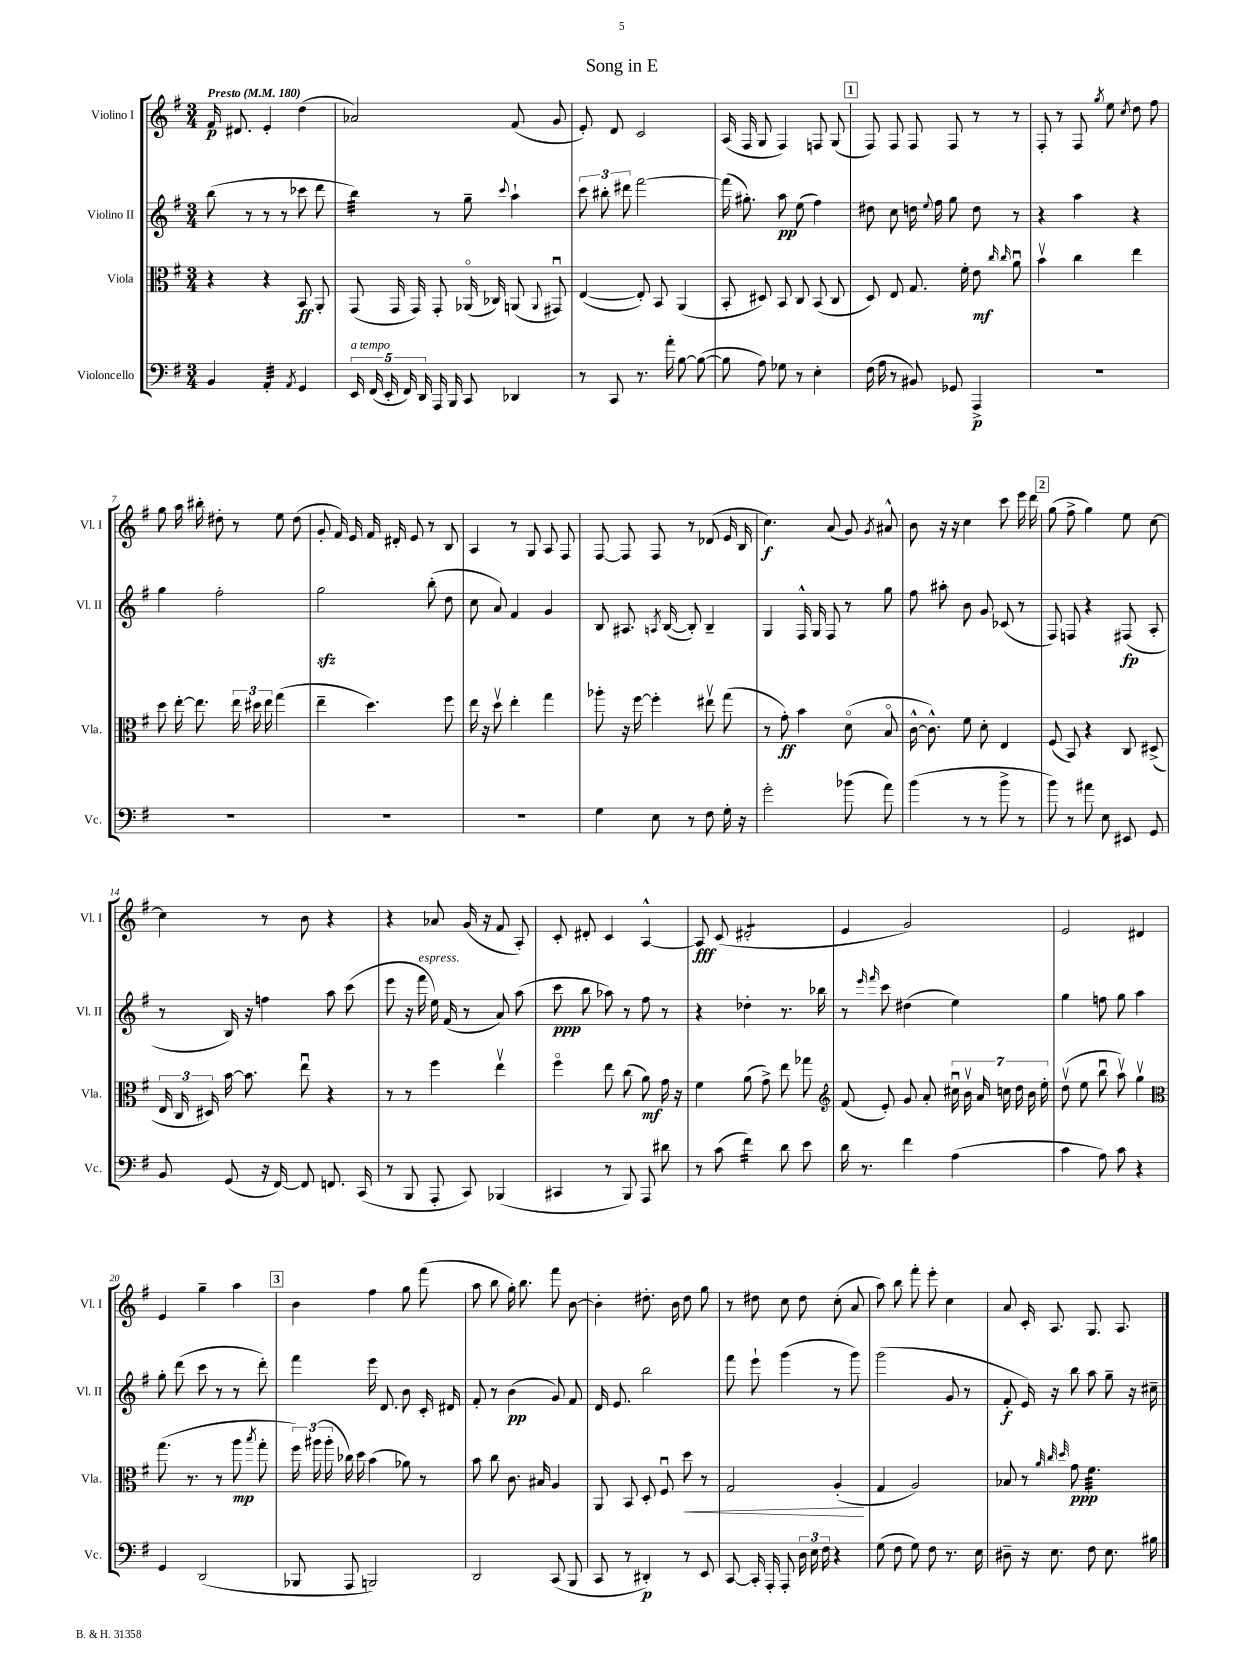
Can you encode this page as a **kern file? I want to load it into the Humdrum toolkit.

**kern	**kern	**kern	**kern
*staff4	*staff3	*staff2	*staff1
*clefF4	*clefC3	*clefG2	*clefG2
*k[f#]	*k[f#]	*k[f#]	*k[f#]
*M3/4	*M3/4	*M3/4	*M3/4
*MM180	*MM180	*MM180	*MM180
4BB/	4r	(8bb\	16f#/
.	.	.	8.d#/
.	.	8r	.
4AA'/	4r	8r	4e'/
.	.	8r	.
8qAA/	.	.	.
4GG/	8BB/	8ccc-\	(4dd\
.	8AA'/	8ddd\	.
=	=	=	=
20EE/	(8GG/	4bb\)	2a-/)
(20FF#/	.	.	.
20EE'/	.	.	.
.	16GG/	.	.
20FF#/)	.	.	.
.	16GG/)	.	.
20DD/	.	.	.
16AAA/	8GG'/	8r	.
16BBB/	.	.	.
8CC/	(16AA-o/	8gg~\	.
.	16C-/)	.	.
.	.	8qqccc/	.
4DD-/	(8AA/	4aa`\	(8f#/
.	8qqAA/	.	.
.	8GG#u/)	.	8g/
=	=	=	=
8r	([4E/	12ccc\	8e'/)
.	.	12bb#'\	.
8CC/	.	.	8d/
.	.	12ddd#\	.
8.r	8E'/])	[2fff#\	2c/
.	8BB/	.	.
16a'\	.	.	.
[8B\	(4AA/	.	.
(8B\_	.	.	.
=	=	=	=
8B\]	8BB'/	(16fff#\]	(16A/
.	.	8.gg#'\)	16F#/
8A\)	8D#/)	.	8G/
8G-\	8BB/	8aa\	4F#/)
8r	8C/	(8ee\	.
4E'\	(8BB/	4ff#\)	8F/
.	8C/	.	(8G/
=	=	=	=
(16F#\	8D/)	8dd#\	8F#/)
16A\	.	.	.
8r	8E/	8cc\	8F#/
8BB#/)	8.G/	16dd\	8F#/
.	.	8qqee/	.
.	.	16ff#\	.
8GG-/	.	8gg\	8F#/
.	16f#'\	.	.
4AAA^/	8e\	8dd\	8r
.	16qqcc/	.	.
.	16qqcc/	.	.
.	8au\	8r	8r
=	=	=	=
2.r	4bv\	4r	8F#'/
.	.	.	8r
.	4cc\	4aa\	8F#/
.	.	.	8qgg/
.	.	.	8ee\
.	.	.	8qcc/
.	4ee\	4r	8dd\
.	.	.	8ff#\
=	=	=	=
2.r	8dd\	4gg\	8gg\
.	[16ee'\	.	16aa\
.	8.ee\]	.	16bb#'\
.	.	2ff#'\	8dd#'\
.	24ee\	.	8r
.	24dd#\	.	.
.	24ee\	.	.
.	(4gg\	.	8ee\
.	.	.	(8dd#\
=	=	=	=
2.r	4ee~\	2gg\	8g'/
.	.	.	16f#/)
.	.	.	16e/
.	4.dd\)	.	16f#/
.	.	.	16d#'/
.	.	.	8e/
.	.	(8bb'\	8r
.	8ff#\	8dd\	8B/
=	=	=	=
2.r	16ee\	8cc\	4A/
.	16r	.	.
.	8ddv\	8a/)	.
.	4ee'\	4f#/	8r
.	.	.	8G/
.	4gg\	4g/	8A/
.	.	.	8F#/
=	=	=	=
4G\	8aa-'\	8B/	[8F#/
.	16r	8.A#/	8F#/]
.	[16ff#\	.	.
8E\	4ff#'\]	.	8F#/
.	.	8qA/	.
.	.	([16B/	.
8r	.	8B'/])	8r
8F#\	8ee#v\	4B~/	(8d-/
16G'\	(8gg\	.	16e/
16r	.	.	16B/
=	=	=	=
2g'\	8r	4G/	4.cc\)
.	8g'\)	.	.
.	4b\	16F#^^/	.
.	.	16G/	.
.	.	8F#/	(8a/
(8b-\	(8do\	8r	8g/)
.	.	.	8qg/
8a\)	8Bo/	8gg\	8a#^^/
=	=	=	=
(4b\	[16c^^\	8ff#\	8b\
.	8.c^^\])	.	.
.	.	8aa#'\	16r
.	.	.	16r
8r	8f#\	8b\	4cc\
8r	8d'\	8g/	.
8b^\	4E/	(8c-/	8ccc\
8r	.	8r	16eee\
.	.	.	16ddd\
=	=	=	=
8b\)	(8F#/	8F#/)	(8gg\
8r	8BB/)	8F/	8ff#^\
8a#\	4r	4r	4gg\)
8E\	.	.	.
8EE#/	8C/	(8F#/	8ee\
8GG/	(8D#^/	8A'/	[8cc\
=	=	=	=
8BB/	24E/	8r	4cc\]
.	24C/	.	.
.	24D#/)	.	.
(8GG/	[16b\	16B/)	.
.	8.b\]	16r	.
16r	.	4ff\	8r
[16FF#/)	.	.	.
8FF#/]	8eeu\	.	8b\
8.FF/	4r	8aa\	4r
.	.	(8ccc\	.
(16CC/	.	.	.
=	=	=	=
8r	8r	8eee\	4r
8BBB/	8r	16r	.
.	.	16fff#\	.
8AAA'/	4ff#\	16ee\)	8a-/
.	.	(16f#/	.
8CC/)	.	8r	(16g/
.	.	.	16r
(4BBB-/	4eev\	8a/)	8f#/
.	.	(8aa\	8A'/)
=	=	=	=
4CC#/	4ff#o\	8ccc\	8c'/
.	.	8bb\	8d#'/
8r	8ee\	8aa-\)	4c/
8BBB/)	(8cc\	8r	.
8AAA/	8a\)	8ff#\	[4A^^/
8d#\	16g\	8r	.
.	16r	.	.
=	=	=	=
8r	4f#\	4r	8A/]
(8c\	.	.	(8c/
4f#\)	(8a\	4dd-'\	2d#'/
.	8g^\)	.	.
8d\	8ee\	8.r	.
8e\	8gg-\	.	.
.	.	16bb-\	.
=	=	=	=
*	*clefG2	*	*
16d\	(8f#/	8r	4e/
8.r	.	.	.
.	.	16qqeee/	.
.	.	16qqfff#/	.
.	8e'/)	8ccc\	.
4f#\	8g/	(4dd#\	2g/)
.	8a'/	.	.
(4A\	28cc#u\	4ee\)	.
.	28bv\	.	.
.	28a/	.	.
.	28cc\	.	.
.	28dd\	.	.
.	28b\	.	.
.	28ee'\	.	.
=	=	=	=
4c\	(8ddv\	4gg\	2e/
.	8ee\	.	.
8A\)	8bbu\	8ff\	.
8c\	8aav\)	8gg\	.
4r	4ggv\	4aa\	4d#/
=	=	=	=
*	*clefC3	*	*
4GG/	(8.gg\	8gg'\	4e/
.	.	(8ddd\	.
.	8.r	.	.
(2DD/	.	8ccc\	4gg~\
.	8r	8r	.
.	8aa\	8r	4aa\
.	8qbb/	.	.
.	8gg'\	8ddd'\)	.
=	=	=	=
8BBB-/	24ff#\)	4fff#\	4b\
.	(24aa#\	.	.
.	24aa#'\	.	.
8AAA/	16cc-\)	.	.
.	16dd\	.	.
2BBB/)	(4b\	16eee\	4ff#\
.	.	8.d/	.
.	8a-\)	8b\	8gg\
.	8r	16c'/	(8fff#\
.	.	16d#/	.
=	=	=	=
2DD/	8b\	8f#'/	8aa\
.	8cc\	8r	8bb\
.	8.c\	(4b\	16gg'\)
.	.	.	8.bb\
.	16B#/	.	.
(8CC/	4A/	8g/)	8fff#\
8BBB/	.	8f#/	[8b\
=	=	=	=
8CC/	8AA/	16d/	4b'\]
.	.	8.e/	.
8r	8BB/	.	.
4DD#'/)	8D'/	2bb\	8.dd#'\
.	8F#u/	.	.
.	.	.	16b\
8r	8dd\	.	8dd#\
8EE/	8r	.	8gg\
=	=	=	=
[8CC/	2G/	8fff#\	8r
16CC'/]	.	8eee`\	8dd#\
16AAA'/	.	.	.
8AAA'/	.	(4ggg\	8cc\
24D\	.	.	8dd#\
24E\	.	.	.
24F#\	.	.	.
4r	(4A'/	8r	(8cc'\
.	.	8ggg\)	8a/
=	=	=	=
(8G\	4G/	(2ggg\	8aa\)
8F#\	.	.	8bb\
8G\)	2A/)	.	8fff#'\
8F#\	.	.	8eee'\
8.r	.	8g/	4cc\
.	.	8r	.
16E\	.	.	.
=	=	=	=
8D#~\	8B-/	8f#'/	8a/
16r	8r	16e/)	16c'/
8.E\	.	16r	8.A/
.	32qqa/	.	.
.	32qqcc/	.	.
.	32qqdd/	.	.
.	8g\	8bb\	.
8F#\	4.f#\	8aa\	8.G/
8.E\	.	8gg~\	.
.	.	.	8.A/
.	.	16r	.
16B#\	.	16cc#~\	.
==	==	==	==
*-	*-	*-	*-
